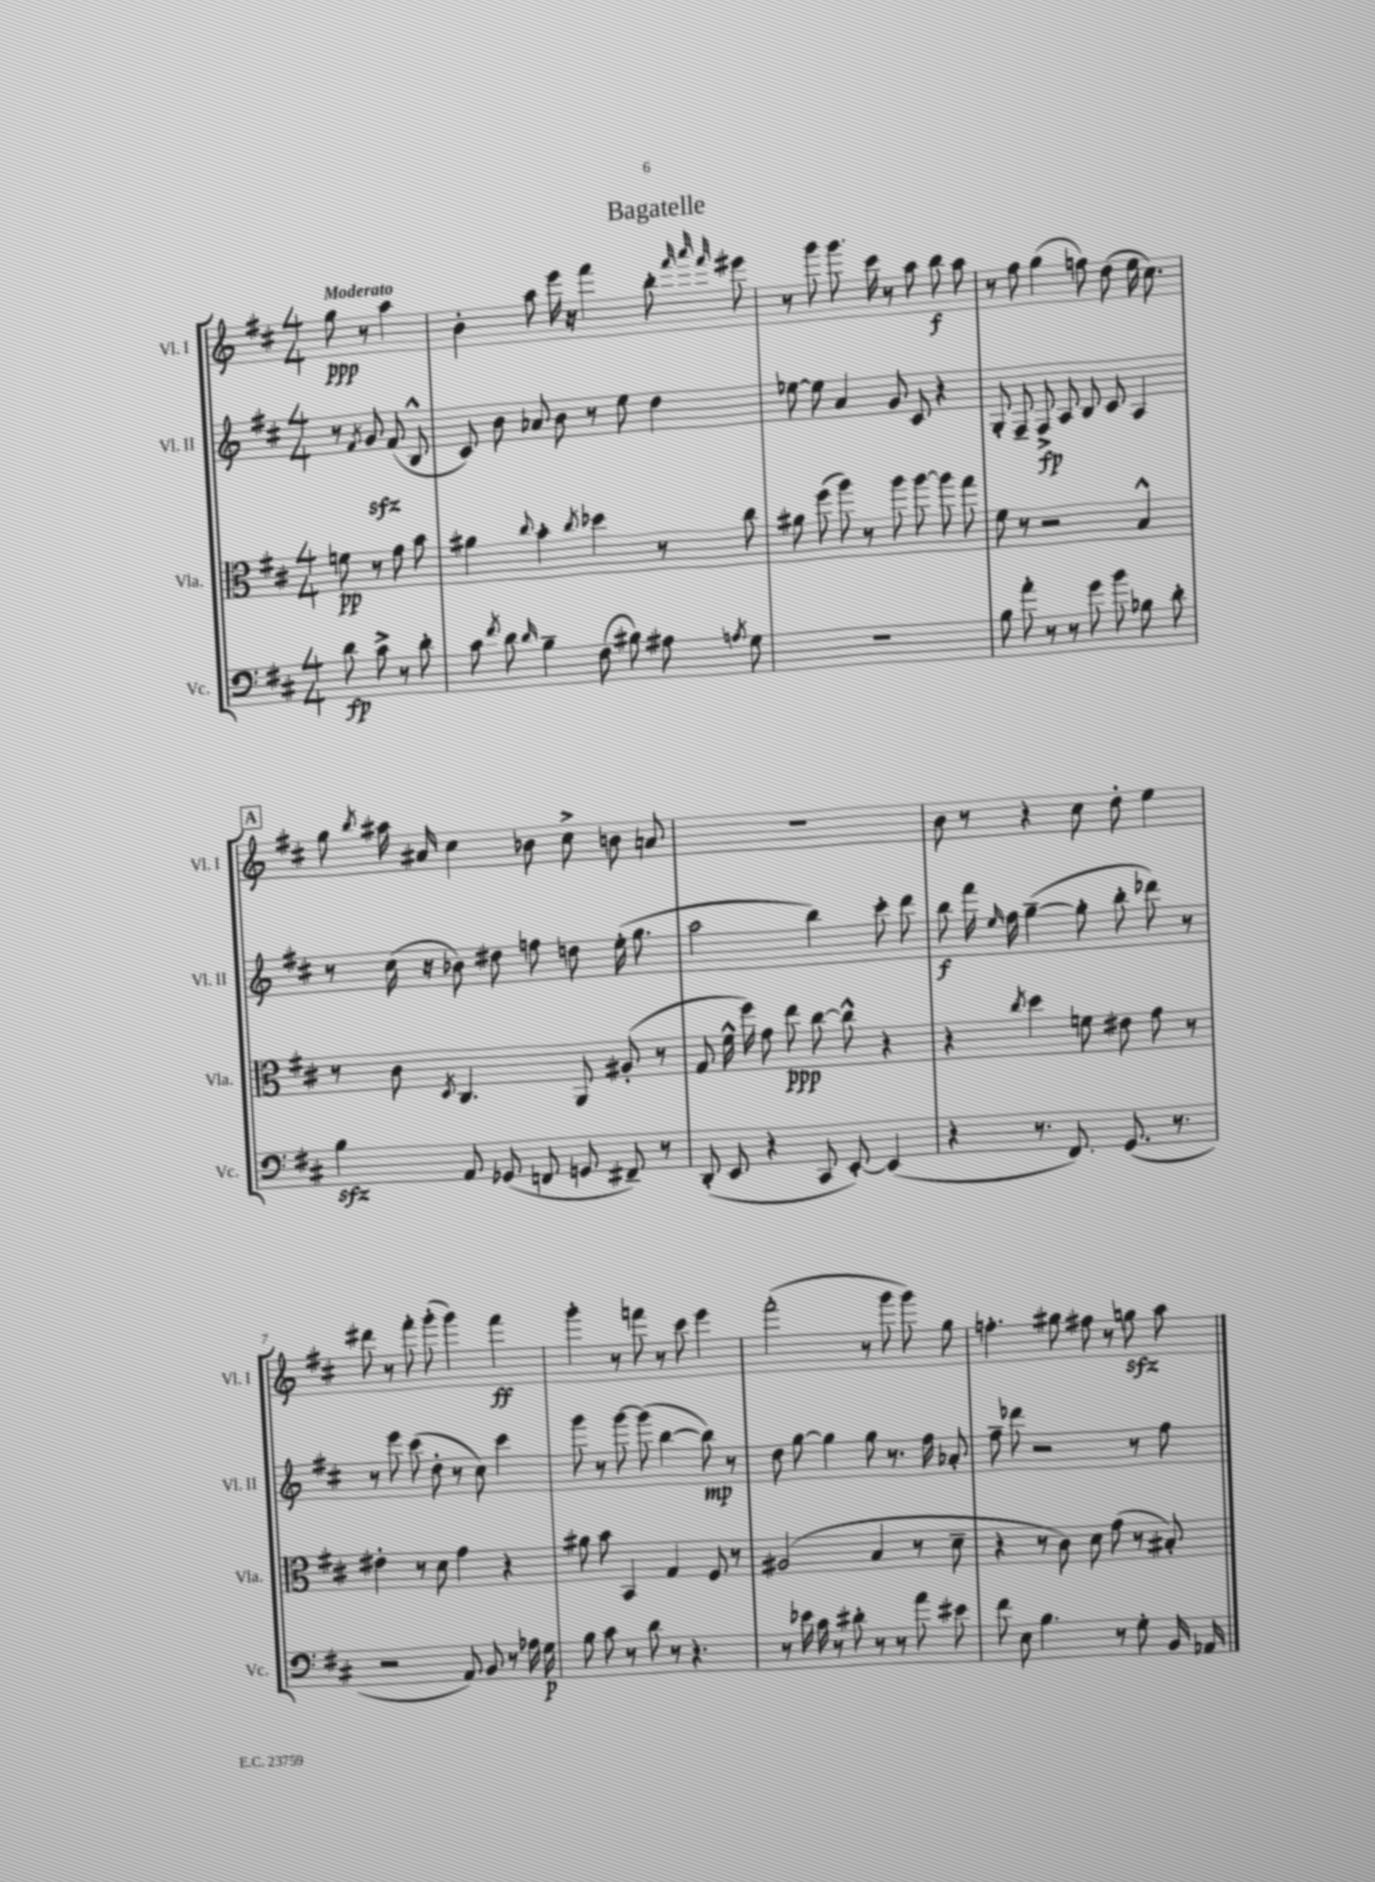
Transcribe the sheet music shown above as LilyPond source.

\header { title = "Bagatelle" }
<<
\new StaffGroup <<
\new Staff = "s0" \with { instrumentName = "Vl. I" shortInstrumentName = "Vl. I" } {
    \clef treble \key d \major \numericTimeSignature \time 4/4 \partial 2 \tempo "Moderato"
    \autoBeamOff g''8\ppp r8 a''4 |
    b'4-. a''8 e'''16 r16 fis'''4 b''8-. \grace { fis'''32 a'''32 fis'''32 } eis'''8 |
    r8 g'''8 g'''8. cis'''16 r8 a''8 b''8\f a''8 |
    r8 fis''8 g''4( f''8) d''8( e''16 cis''8.) |
    \mark \markup { \box "A" } g''8 \acciaccatura { b''8 } ais''16 ais'16 cis''4 bes'8 cis''8-> b'8 a'8 |
    R1 |
    b'8 r8 r4 cis''8 d''8-. e''4 |
    dis'''8 r8 fis'''8-. g'''8-.( g'''4) fis'''4\ff |
    g'''4-. r8 f'''8 r8 cis'''8 e'''4 |
    fis'''2-.( r8 g'''8 g'''8) g''8 |
    f''4.-. gis''8 fis''8 r8 g''8\sfz a''8 \bar "|." |
}
\new Staff = "s1" \with { instrumentName = "Vl. II" shortInstrumentName = "Vl. II" } {
    \clef treble \key d \major \numericTimeSignature \time 4/4 \partial 2
    \autoBeamOff r8 \acciaccatura { fis'8 } g'8\sfz fis'8( b8-^ |
    cis'8) b'8 aes'8 b'8 r8 e''8 d''4 |
    ees''8~ ees''8 a'4 g'8 cis'8 r4 |
    g8-. fis8-- fis8->\fp a8 b8 cis'8 a4 |
    \mark \markup { \box "A" } r8 cis''16( r16 bes'8) dis''8 f''8 d''8 e''16-.( g''8. |
    a''2 b''4) cis'''8-. d'''8 |
    b''8\f fis'''16 \grace { e''16 } fis''16 g''4~--( g''8-. b''8-. des'''8) r8 |
    r8 e'''8 cis'''8( d''8-. r8 cis''8) cis'''4 |
    g'''8 r8 g'''8~ g'''8( b''4~ b''8\mp) r8 |
    d''8 g''8~ g''4 g''8 r8. fis''16 aes'8-. |
    fis''8-- des'''8 r2 r8 fis''8 \bar "|." |
}
\new Staff = "s2" \with { instrumentName = "Vla." shortInstrumentName = "Vla." } {
    \clef alto \key d \major \numericTimeSignature \time 4/4 \partial 2
    \autoBeamOff f'8\pp r8 g'8 b'8 |
    ais'4 \appoggiatura { cis''8 } b'4-. \acciaccatura { cis''8 } des''4 r8 cis''8 |
    ais'8 fis''8( a''8) r8 a''8 a''8~ a''8 g''8 |
    fis'8 r8 r2 b4-^ |
    \mark \markup { \box "A" } r8 cis'8 \acciaccatura { d8 } cis4. a,8 ais8-.( r8 |
    g8 fis'16-^ fis''16) g'8 e''8\ppp cis''8~ cis''8-^ r4 |
    r4 \acciaccatura { cis''8 } d''4 f'8 eis'8 g'8 r8 |
    eis'4-. r8 d'8 g'4 r4 |
    ais'8 b'8 b,4 g4 fis8 r8 |
    ais2( b4 r8 d'8-- |
    r4 r8 cis'8) d'8 g'8( r8 bis8-.) \bar "|." |
}
\new Staff = "s3" \with { instrumentName = "Vc." shortInstrumentName = "Vc." } {
    \clef bass \key d \major \numericTimeSignature \time 4/4 \partial 2
    \autoBeamOff d'8\fp cis'8-> r8 d'8-. |
    cis'8 \acciaccatura { fis'8 } d'8 \grace { d'16 } b4-- fis8( bis8) ais8 \acciaccatura { a8 } g8 |
    R1 |
    b8 a'8-. r8 r8 g'8 b'8 bes8 d'8-. |
    \mark \markup { \box "A" } b4\sfz a,8 ges,8( f,8 g,8 fis,8--) r8 |
    d,8-.( e,8 r4 cis,8 e,8~-.) e,4( |
    r4 r8. fis,8.) g,8.( r8. |
    r2 a,8) b,8 r8 aes16 g16\p |
    b8 cis'8 r8 d'8 r8 r4. |
    r8 ees'16 cis'16 r8 dis'8-. r8 r8 a'8 eis'8 |
    fis'8 e8 b4. r8 g8-. b,16 aes,16 \bar "|." |
}
>>
>>
